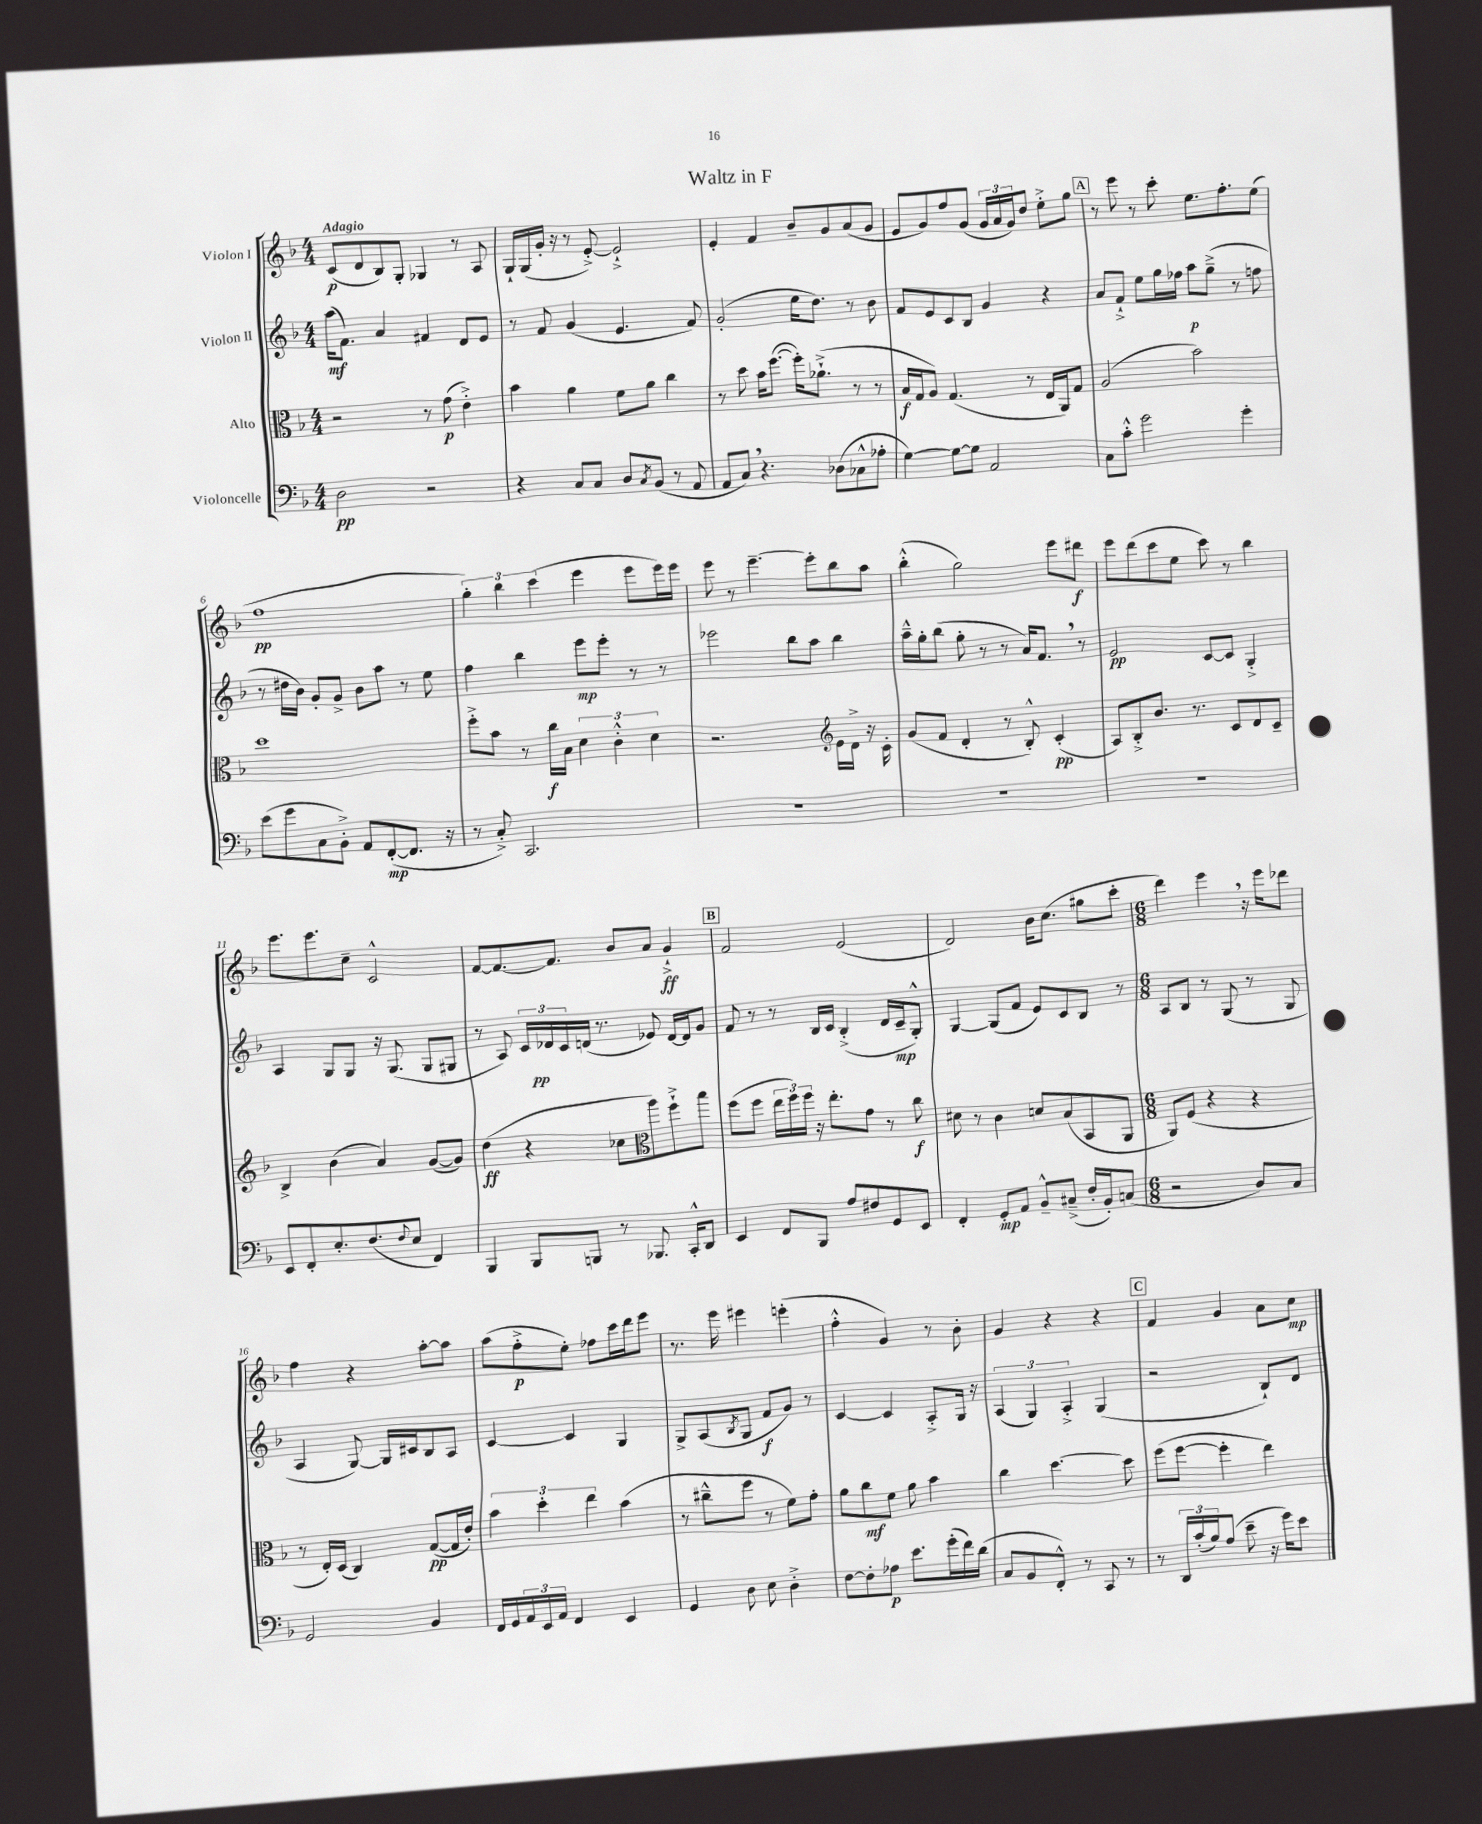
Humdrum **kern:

**kern	**kern	**kern	**kern
*staff4	*staff3	*staff2	*staff1
*clefF4	*clefC3	*clefG2	*clefG2
*k[b-]	*k[b-]	*k[b-]	*k[b-]
*M4/4	*M4/4	*M4/4	*M4/4
2D	2r	(16aa	(8c
.	.	8.f)	.
.	.	.	8d
.	.	4a	8B-)
.	.	.	8G'
2r	8r	4f#	4G-
.	(8g	.	.
.	4e'^)	8d	8r
.	.	8e	8A
=	=	=	=
4r	4b-	8r	16G`
.	.	.	(16G
.	.	8f	16g'
.	.	.	16r
8C	4a	(4g	8r
8C	.	.	[8e'^)
8D	8f	4.e	2e`^]
8qC	.	.	.
(8BB-	8a	.	.
8r	4cc	.	.
8AA	.	8f)	.
=	=	=	=
8AA	8r	(2g'	4e'
8C)	8dd	.	.
4.r	16b-	.	4f
.	([8.ff	.	.
.	16ff'])	16ee	8b-~
.	(8.a-`^	8.dd)	.
(8D-	.	.	8g
8C-^^	8r	8r	(8a
8A-'	8r	8b-	8g
=	=	=	=
[4G)	16B-	8f	8e
.	16G	.	.
.	8A)	8e	8g)
8G_	(4.G	8c	8ff
8G]	.	8B-	(8g
2AA	.	4g	24g
.	.	.	24a
.	.	.	24g)
.	8r	.	8dd
.	16E	4r	8ee'^
.	16AA)	.	.
.	8G	.	8gg
=	=	=	=
8C	(2A	8a	8r
8c'^^	.	8f`^	8eee
2g	.	8ee	8r
.	.	16gg	8ccc'
.	.	16ff-	.
.	2b-)	8aa	8.ee
.	.	(8gg~^	.
.	.	.	8.ff'
4g'	.	8r	.
.	.	8ff	(8ee
=	=	=	=
(8e	1dd	8r	1ff
8g	.	16dd#	.
.	.	16b-)	.
8C	.	8g'	.
8BB-'^)	.	8g^	.
8AA	.	8b-	.
([8FF'	.	8aa	.
8.FF]	.	8r	.
.	.	8ee	.
16r	.	.	.
=	=	=	=
8r	8ff'^	4ff	6gg')
8C'^)	8b-	.	.
.	.	.	6bb-
2.CC	8r	4bb-	.
.	.	.	(6ccc
.	16cc	.	.
.	16B-	.	.
.	6d	8eee	4eee
.	.	8eee'	.
.	6c'^^	.	.
.	.	8r	8eee
.	6d	.	.
.	.	8r	16eee)
.	.	.	16eee
=	=	=	=
1r	2.r	2eee-	8eee
.	.	.	8r
.	.	.	[4.eee~
.	.	8bb-	.
.	.	8aa	8eee']
.	16e	4bb-	8bb-
.	16d^	.	.
.	16r	.	8aa
.	16c'	.	.
=	=	=	=
*	*clefG2	*	*
1r	(8g	16aa~^^	(4bb-'^^
.	.	16gg'	.
.	8f	(8bb-	.
.	4d'	8gg'	2gg)
.	.	8r	.
.	8r	8r	.
.	8B-'^^)	16a)	.
.	.	8.f	.
.	(4c'	.	8eee
.	.	8r	8ddd#
=	=	=	=
1r	8A)	2e	8eee
.	8B-'^	.	(8ddd
.	8.b-	.	8ccc
.	.	.	8ee
.	8.r	.	.
.	.	[8c	8ccc)
.	8c	8c]	8r
.	8d	4G'^	4bb-
.	8c~	.	.
=	=	=	=
8EE	4B-^	4A	8.eee
8FF'	.	.	.
.	.	.	8.eee
8.E'	(4b-	8G	.
.	.	8G	8cc~
(8.F	.	.	.
.	4a)	16r	2c^^
.	.	(8.G	.
8qqF	.	.	.
8E	.	.	.
4FF)	([8g	8G	.
.	8g])	8G#	.
=	=	=	=
4BBB-	(4dd	8r	[8f
.	.	8A)	8.f_
8BBB-	4r	24c	.
.	.	24d-	.
.	.	.	8.f]
.	.	24c	.
8BBB	.	(16d	.
.	.	8.r	.
8r	8cc-	.	8b-
8.BBB-	8aa)	8e-)	8a
.	8ff`^	[16d	4g`^
16CC'^^	.	16d]	.
8DD	8bb-	8g	.
=	=	=	=
*	*clefC3	*	*
4EE	(8ff	8f	2f
.	8ff	8r	.
8FF	24ee	8r	.
.	24ff)	.	.
.	24ff	.	.
8BBB-	16r	16B-	.
.	8.ee'	16c	.
8A	.	(4B-'^	(2e
8F#	8g	.	.
8GG	8r	16d	.
.	.	16c~	.
8EE	8cc	8G'^^)	.
=	=	=	=
4FF'	8d#	[4G	2d)
.	8r	.	.
8GG'	4c	(8G]	.
8AA	.	8f	.
8BB-~^^	8d	8e)	16b-
.	.	.	(8.cc
(8C#~^	(8B-	8c	.
16F'	8BB-	8B-	8gg#
16BB-')	.	.	.
(8C	8AA	8r	8ccc'
=	=	=	=
*M6/8	*M6/8	*M6/8	*M6/8
2r	8AA)	8A	4ddd)
.	(8F	8B-	.
.	4r	8r	4eee
.	.	(8G	.
8D)	4r	8r	16r
.	.	.	16eee
8C	.	8G	8ddd-
=	=	=	=
2GG	8r	4A	4ff
.	16E')	.	.
.	(16D	.	.
.	4C)	[8G)	4r
.	.	16G]	.
.	.	16c#	.
4BB-	([8G	8B-	[8aa'
.	16G]	8A	8aa]
.	16e')	.	.
=	=	=	=
16FF	6b-	[4c	(8aa
16GG	.	.	.
24AA	.	.	8ff'^
24EE	6dd'	.	.
24AA	.	.	.
4FF	.	4c]	8ee')
.	6ee	.	.
.	.	.	8ff-
4EE	(4b-	4G	16ccc
.	.	.	16ddd
.	.	.	8eee
=	=	=	=
4GG	8r	8G^	8.r
.	8cc#~^^	(8A	.
.	.	.	16eee
.	.	8qB-	.
8D	8ff	8G	4eee#
8E	8r	8f	.
4D'^	8f)	8g)	(4eee'
.	8g'	8r	.
=	=	=	=
[8F	8a	[4c	4ff'^^
8F']	8cc	.	.
8A-	8f	4c]	4g)
8.e	8a	.	.
.	4b-	8A'^	8r
(16g'	.	.	.
16f)	.	16G	8b-'
(16d	.	16r	.
=	=	=	=
8C	4cc	(6A	4g
8BB-	.	.	.
.	.	6G)	.
8FF'^^)	[4.dd	.	4r
.	.	6A'^	.
8r	.	.	.
8CC	.	(4G	4r
8r	8dd]	.	.
=	=	=	=
8r	(8ff	2r	4f
24DD	[8ff	.	.
(24c'	.	.	.
24B-)	.	.	.
(8A	4ff']	.	4g
8e~	.	.	.
16r	4ee)	8B-`)	8a
16g)	.	.	.
8e	.	8d	8cc
==	==	==	==
*-	*-	*-	*-
